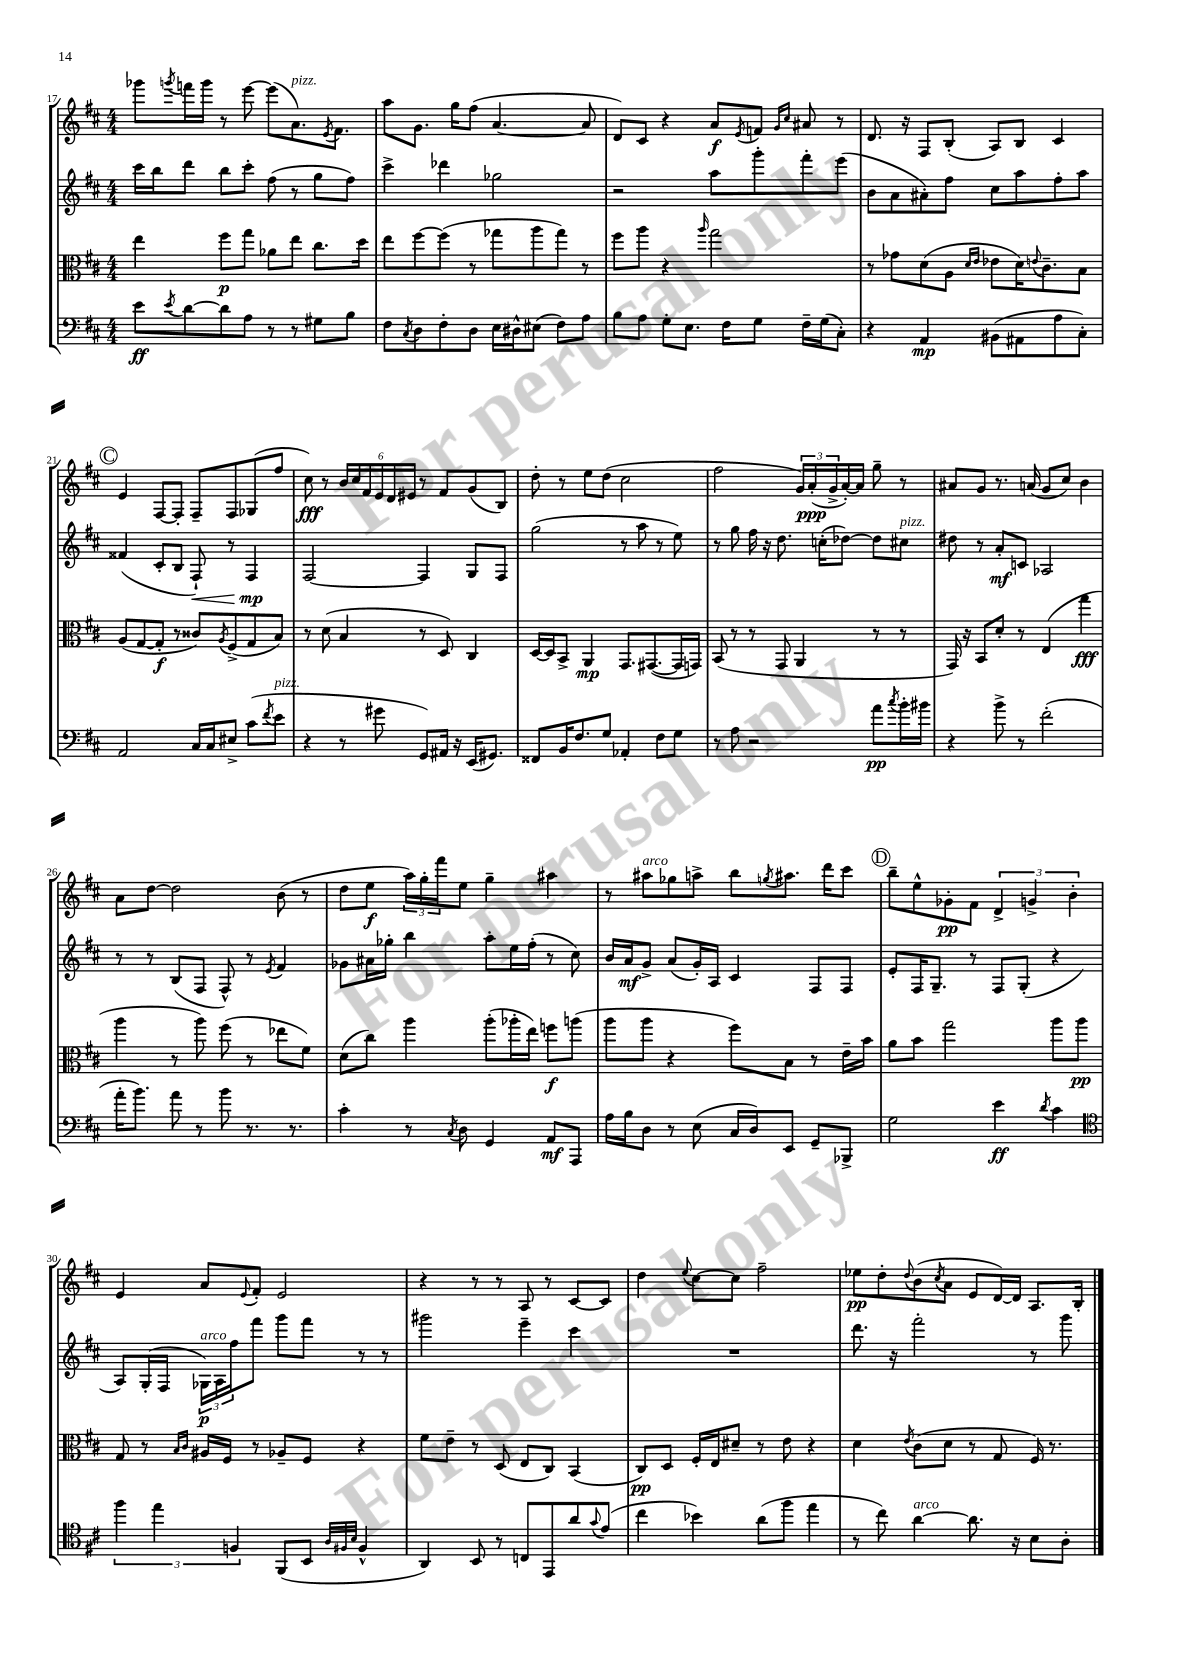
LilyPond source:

<<
\new StaffGroup <<
\new Staff = "s0" {
    \clef treble \key d \major \numericTimeSignature \time 4/4
    ges'''8 \acciaccatura { g'''8 } f'''16 g'''16 r8 e'''8~ e'''8( a'8.^\markup { \italic "pizz." }) \acciaccatura { e'8 } fis'8. |
    a''8 g'8. g''16 fis''8( a'4.~ a'8 |
    d'8) cis'8 r4 a'8\f \acciaccatura { e'8 } f'8 \grace { g'16 cis''16 } ais'8 r8 |
    d'8. r16 fis8 b8-.( a8) b8 cis'4 |
    \mark \markup { \circle "C" } e'4 fis8~ fis8-. fis8-- fis8 ges8( fis''8 |
    cis''8\fff) r8 \tuplet 6/4 { b'16 cis''16 fis'16 e'16 d'16 eis'16 } r8 fis'8 g'8( b8) |
    d''8-. r8 e''8 d''8( cis''2 |
    fis''2 \tuplet 3/2 { g'16) a'16-.\ppp( g'16-> } a'16~-.) a'16 g''8-- r8 |
    ais'8 g'8 r8. a'16( g'8 cis''8) b'4 |
    a'8 d''8~ d''2 b'8( r8 |
    d''8 e''8\f \tuplet 3/2 { a''16) g''16-. fis'''16 } e''8 g''4-- ais''4 |
    r8 ais''8^\markup { \italic "arco" } ges''8 a''8-> b''8 \acciaccatura { g''8 } ais''8. d'''16 cis'''8 |
    \mark \markup { \circle "D" } b''8-- e''8-^ ges'8-.\pp fis'8 \tuplet 3/2 { d'4-> g'4-> b'4-. } |
    e'4 a'8 \appoggiatura { e'8 } fis'8-. e'2 |
    r4 r8 r8 a8 r8 cis'8~ cis'8 |
    d''4 \appoggiatura { e''8 } cis''8~ cis''8 fis''2-- |
    ees''8\pp d''8-. \appoggiatura { d''8 } b'8( \acciaccatura { cis''8 } a'8 e'8 d'16~) d'16 a8. b16-. \bar "|." |
}
\new Staff = "s1" {
    \clef treble \key d \major \numericTimeSignature \time 4/4
    cis'''16 b''16 d'''8 b''8 cis'''8-. fis''8( r8 g''8 fis''8) |
    cis'''4-> des'''4 ges''2 |
    r2 a''8 g'''8-. fis'''8-. e'''8( |
    b'8 a'8 ais'8-.) fis''8 cis''8 a''8 fis''8-. a''8 |
    \mark \markup { \circle "C" } fisis'4( cis'8-. b8 fis8-!\<) r8 fis4\mp\! |
    fis2~ fis4 g8 fis8 |
    g''2( r8 a''8 r8 e''8) |
    r8 g''8 fis''16 r16 d''8. c''16-.( des''8~) des''8 cis''8^\markup { \italic "pizz." } |
    dis''8 r8 a'8-.\mf c'8 aes2 |
    r8 r8 b8( fis8 fis8-^) r8 \acciaccatura { e'8 } fis'4 |
    ges'8 ais'16 ges''16-. b''4 a''8-. e''16 fis''16-.( r8 cis''8) |
    b'16 a'16\mf g'8-> a'8( g'16-.) a16 cis'4 fis8 fis8 |
    \mark \markup { \circle "D" } e'8-. fis16 g8.-- r8 fis8 g8-.( r4 |
    a8) g16-.( fis16 \tuplet 3/2 { ges16\p^\markup { \italic "arco" }) a16 fis''16 } fis'''8 g'''8 fis'''8 r8 r8 |
    gis'''2 e'''4-- cis'''4 |
    R1 |
    d'''8. r16 fis'''2-. r8 g'''8 \bar "|." |
}
\new Staff = "s2" {
    \clef alto \key d \major \numericTimeSignature \time 4/4
    e''4 fis''8\p g''8 aes'8 e''8 cis''8. d''16 |
    e''8 fis''8~ fis''8( r8 ges''8 a''8 ges''8) r8 |
    fis''8 a''8 r4 \grace { a''16 } g''2 |
    r8 ges'8 d'8( a8 \grace { d'16 e'16 } ees'8 d'16) \appoggiatura { e'8 } cis'8.-- b8 |
    \mark \markup { \circle "C" } a8( g8~ g8-.\f r8 cisis'8) \acciaccatura { a8 } fis8->( g8 b8) |
    r8 d'8( b4 r8 d8) cis4 |
    d16~ d16 b,8-> a,4\mp g,8. gis,8.~( gis,16 g,16) |
    b,8( r8 r8 g,8 a,4 r8 r8 |
    g,16) r16 b,8 d'8-. r8 e4( g''4\fff |
    a''4 r8 a''8) fis''8( r8 ees''8 fis'8) |
    d'8( cis''8) a''4 a''8-.( aes''16-. e''16) f''8\f a''8( |
    a''8 a''8 r4 fis''8) b8 r8 e'16-- b'16 |
    \mark \markup { \circle "D" } a'8 b'8 g''2 a''8 a''8\pp |
    g8 r8 \grace { b16 cis'16 } ais16 fis16 r8 aes8-- fis8 r4 |
    fis'8 e'8-- r8 d8( e8 cis8) b,4( |
    cis8\pp) d8 fis16-. e16 dis'8-- r8 e'8 r4 |
    d'4 \acciaccatura { e'8 } cis'8( d'8 r8 g8 fis16) r8. \bar "|." |
}
\new Staff = "s3" {
    \clef bass \key d \major \numericTimeSignature \time 4/4
    e'8\ff \acciaccatura { e'8 } d'8~ d'8 a8 r8 r8 gis8 b8 |
    fis8 \acciaccatura { cis8 } d8 fis8-. d8 e16 dis16-^ eis8( fis8) a8 |
    b8 a8 g8-. e8. fis16 g8 fis16-- g16( cis8-.) |
    r4 a,4\mp bis,8( ais,8 a8 cis8-.) |
    \mark \markup { \circle "C" } a,2 cis16 cis16 eis8-> cis'8( \acciaccatura { fis'8 } e'8^\markup { \italic "pizz." } |
    r4 r8 gis'8 g,8) ais,16 r16 e,16( gis,8.) |
    fisis,8 b,16 fis8. g8 aes,4-. fis8 g8 |
    r8 a8 r2 a'8\pp \acciaccatura { cis''8 } b'16-. bis'16 |
    r4 b'8-> r8 fis'2-.( |
    a'16-. b'8.) a'8 r8 b'8 r8. r8. |
    cis'4-. r8 \acciaccatura { cis8 } d8 g,4 a,8\mf a,,8 |
    a16 b16 d8 r8 e8( cis16 d16) e,8 g,8-- bes,,8-> |
    \mark \markup { \circle "D" } g2 e'4\ff \acciaccatura { d'8 } cis'4 |
    \clef tenor \tuplet 3/2 { fis''4 e''4 f4 } fis,8( b,8 \grace { a32 fis32 b32 } fis4-^ |
    a,4) b,8 r8 c8 e,8 a'8 \appoggiatura { g'8 } e'8( |
    cis''4 bes'4) a'8( fis''8 e''4 |
    r8 cis''8) a'4~^\markup { \italic "arco" } a'8. r16 b8 a8-. \bar "|." |
}
>>
>>
\layout { \context { \Score currentBarNumber = #17 } }
